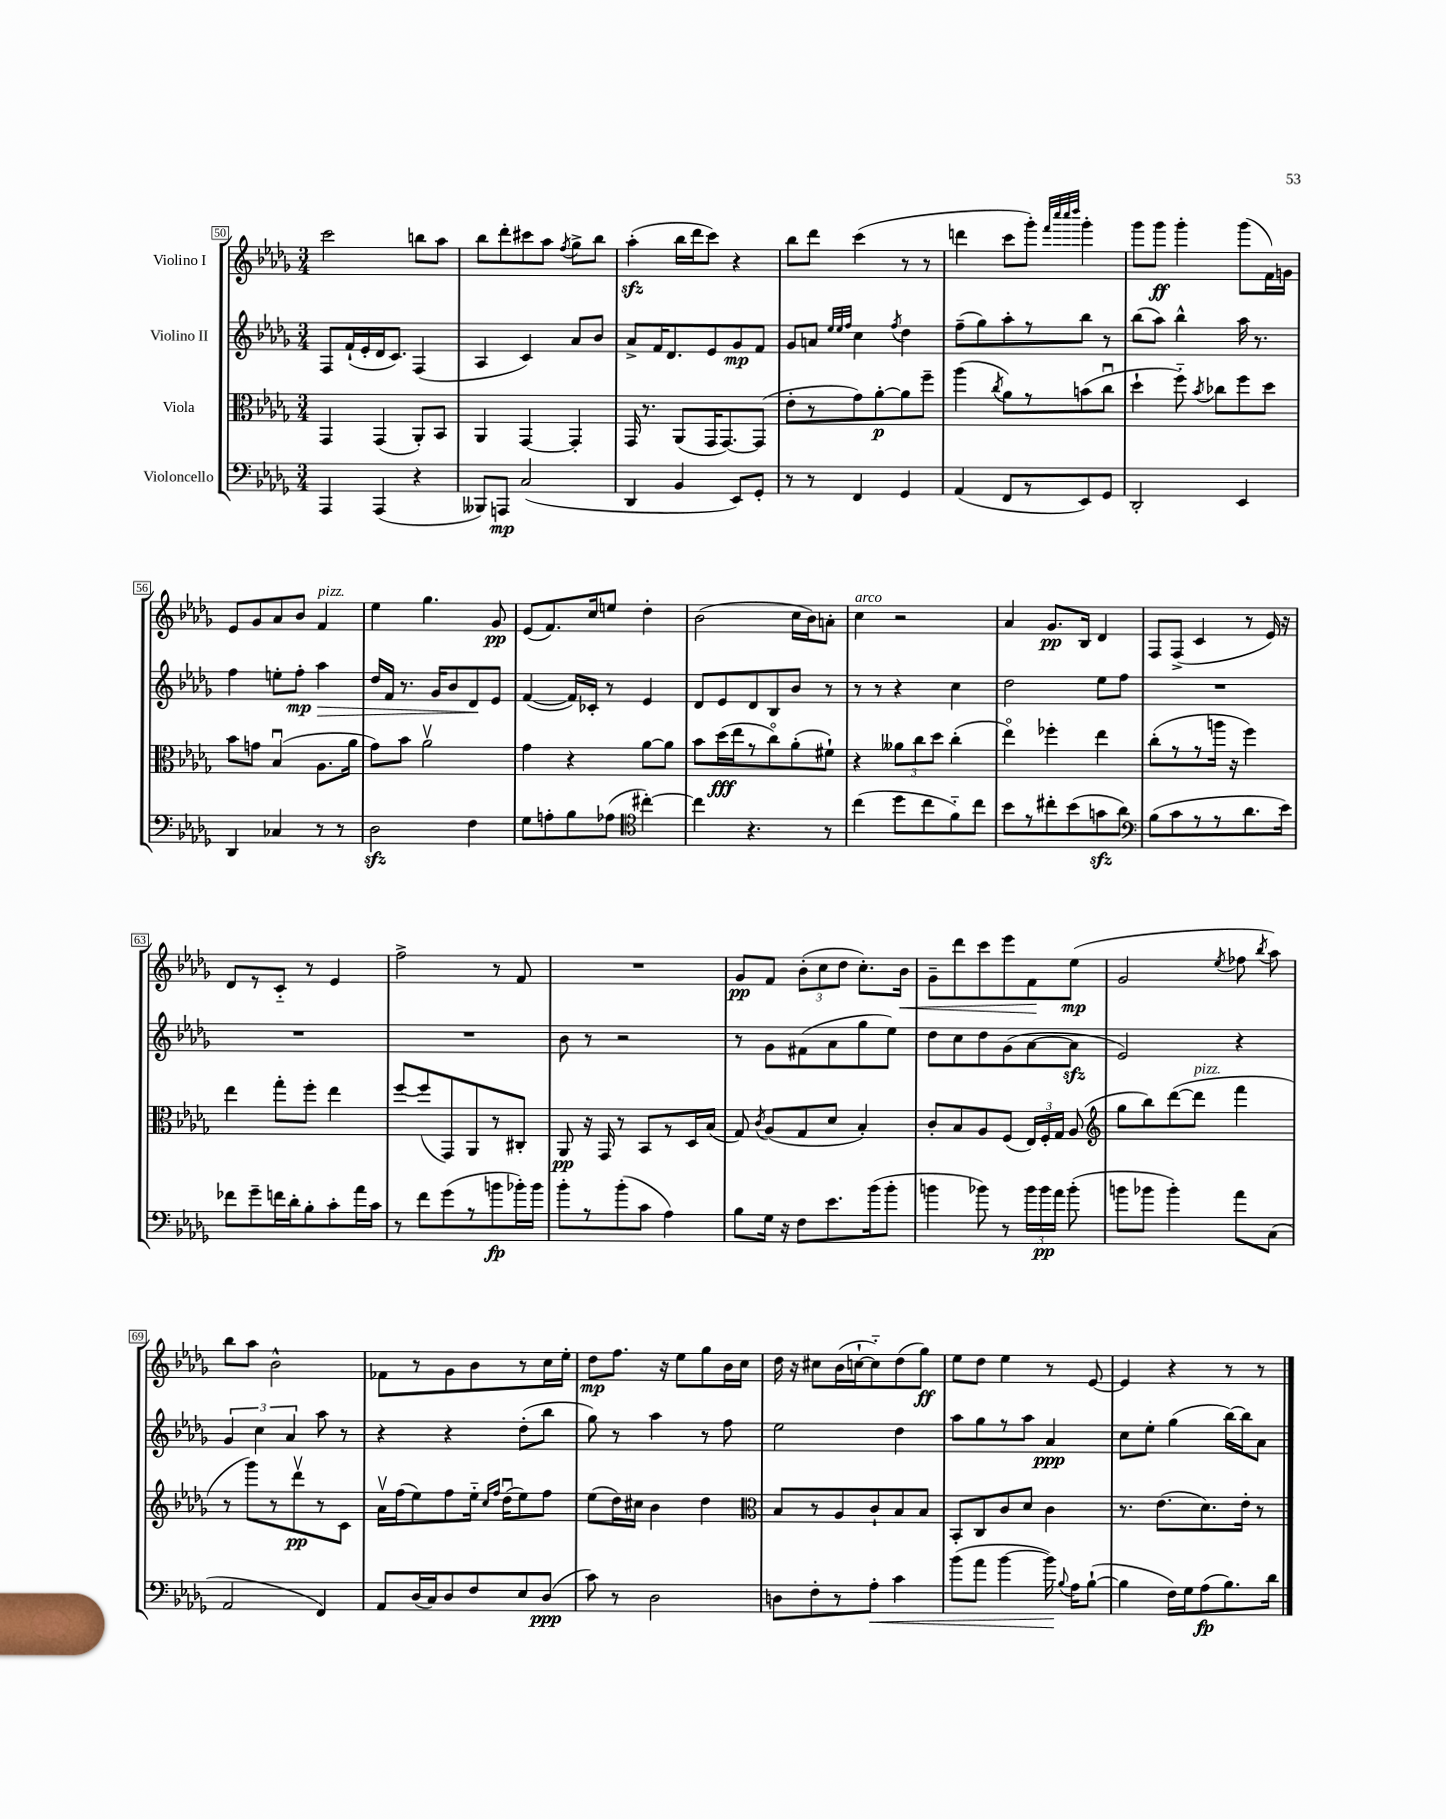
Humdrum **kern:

**kern	**dynam	**kern	**dynam	**kern	**dynam	**kern	**dynam
*part4	*part4	*part3	*part3	*part2	*part2	*part1	*part1
*staff4	*staff4	*staff3	*staff3	*staff2	*staff2	*staff1	*staff1
*I"Violoncello	*	*I"Viola	*	*I"Violino II	*	*I"Violino I	*
*clefF4	*	*clefC3	*	*clefG2	*	*clefG2	*
*k[b-e-a-d-g-]	*	*k[b-e-a-d-g-]	*	*k[b-e-a-d-g-]	*	*k[b-e-a-d-g-]	*
*M3/4	*	*M3/4	*	*M3/4	*	*M3/4	*
=50	=50	=50	=50	=50	=50	=50	=50
4AAA-/	.	4GG-/	.	8F/L	.	2ccc\	.
.	.	.	.	(16f`/L	.	.	.
.	.	.	.	16e-'/	.	.	.
(4AAA-/	.	(4GG-/	.	16d-/J	.	.	.
.	.	.	.	8.c/J)	.	.	.
4r	.	8AA-'/L)	.	(4F/	.	8bbn\L	.
.	.	8BB-/J	.	.	.	8aa-\J	.
=51	=51	=51	=51	=51	=51	=51	=51
8BBB--X/L)	.	4AA-/	.	4A-/	.	8bb-\L	.
8AAAn/J	mp	.	.	.	.	8ddd-'\	.
(2C/	.	[4GG-/	.	4c/)	.	8ccc#X\	.
.	.	.	.	.	.	8aa-\J	.
.	.	.	.	.	.	8qff/	.
.	.	4GG-'/]	.	8a-/L	.	8gg-^\L	.
.	.	.	.	8b-/J	.	8bb-\J	.
=52	=52	=52	=52	=52	=52	=52	=52
4DD-/	.	16GG-/	.	8a-^/L	.	(4aa-zz'\	.
.	.	8.r	.	.	.	.	.
.	.	.	.	16f/K	.	.	.
.	.	.	.	8.d-/	.	.	.
4BB-/	.	(8AA-/L	.	.	.	16bb-\LL	.
.	.	.	.	.	.	16ddd-\J	.
.	.	16GG-/K	.	8e-/	.	8ccc\J)	.
.	.	[8.GG-/)	.	.	.	.	.
8EE-/L)	.	.	.	8g-/	mp	4r	.
8GG-'/J	.	(8GG-/J]	.	8f/J	.	.	.
=53	=53	=53	=53	=53	=53	=53	=53
8r	.	8e-'\L	.	8g-/L	.	8bb-\L	.
8r	.	8r	.	8an/J	.	8ddd-\J	.
.	.	.	.	32qqee-/LLL	.	.	.
.	.	.	.	32qqee-/	.	.	.
.	.	.	.	32qqff/JJJ	.	.	.
4FF/	.	8g-\)	.	4cc\	.	(4ccc\	.
.	.	[8a-'\	p	.	.	.	.
.	.	.	.	8qff/	.	.	.
4GG-/	.	8a-\]	.	4dd-\	.	8r	.
.	.	8ff~\J	.	.	.	8r	.
=54	=54	=54	=54	=54	=54	=54	=54
(4AA-/	.	(4aa-\	.	(8ff~\L	.	4dddn\	.
.	.	.	.	8gg-\)	.	.	.
.	.	8qcc/	.	.	.	.	.
8FF/L	.	8a-\L)	.	8aa-'\	.	8ccc\L	.
8r	.	8r	.	8r	.	8ggg-'\J)	.
.	.	.	.	.	.	32qqfff/LLL	.
.	.	.	.	.	.	32qqcccc/	.
.	.	.	.	.	.	32qqcccc/	.
.	.	.	.	.	.	32qqdddd-/JJJ	.
8EE-/)	.	(8bn\	.	8bb-\J	.	4ggg-'\	.
8GG-/J	.	8ccu\J	.	8r	.	.	.
=55	=55	=55	=55	=55	=55	=55	=55
2DD-'/	.	4dd-`\	.	(8bb-\L	.	8ggg-\L	.
.	.	.	.	8aa-\J)	.	8ggg-\J	ff
.	.	8ff\)	.	4bb-^^\	.	4ggg-'\	.
.	.	8qb-/	.	.	.	.	.
.	.	8cc-X\L	.	.	.	.	.
4EE-/	.	8ff\	.	16aa-\	.	(8ggg-\L	.
.	.	.	.	8.r	.	.	.
.	.	8dd-\J	.	.	.	16f\L)	.
.	.	.	.	.	.	16gn\JJ	.
!!LO:LB:g=z
=56	=56	=56	=56	=56	=56	=56	=56
4DD-/	.	8b-\L	.	4ff\	.	8e-/L	.
.	.	8gn\J	.	.	.	8g-/	.
4C-X/	.	(4B-u/	.	8een'\L	.	8a-/	.
.	.	.	.	8ff'\J	mp	8b-/J	.
!	!	!	!	!	!	!LO:TX:a:i:t=pizz.	!
!	!	!	!	!	!LO:HP:b	!	!
8r	.	8.A-\L	.	4aa-\	>	4f/	.
8r	.	.	.	.	.	.	.
.	.	16a-\Jk	.	.	.	.	.
=57	=57	=57	=57	=57	=57	=57	=57
2D-zz\	.	8g-\L)	.	16dd-/LL	.	4ee-\	.
.	.	.	.	16f/JJ	.	.	.
.	.	8b-\J	.	8.r	.	.	.
.	.	2a-v\	.	.	.	4.gg-\	.
.	.	.	.	16g-/KL	.	.	.
.	.	.	.	8b-/	.	.	.
4F\	.	.	.	8d-/	.	.	.
.	.	.	.	8e-/J	]	8g-/	pp
=58	=58	=58	=58	=58	=58	=58	=58
8G-\L	.	4g-\	.	([4f/	.	(8e-/L	.
8An'\	.	.	.	.	.	8.f/)	.
8B-\	.	4r	.	16f/LL])	.	.	.
.	.	.	.	16c-X'/JJ	.	16cc/k	.
(8A-X\J	.	.	.	8r	.	8een/J	.
*clefC4	*	*	*	*	*	*	*
[4cc#X'\)	.	[8a-\L	.	4e-/	.	4dd-'\	.
.	.	8a-\J]	.	.	.	.	.
=59	=59	=59	=59	=59	=59	=59	=59
4cc#\]	.	8b-\L	.	8d-/L	.	(2b-\	.
.	.	(16dd-\L	fff	8e-/	.	.	.
.	.	16ee-\J	.	.	.	.	.
4.r	.	8r	.	8d-/	.	.	.
.	.	8cc\)	.	8B-/	.	.	.
.	.	(8a-'\	.	8b-/J	.	16cc\LL	.
.	.	.	.	.	.	16b-\J)	.
8r	.	8f#X`\J)	.	8r	.	8an'\J	.
=60	=60	=60	=60	=60	=60	=60	=60
!	!	!	!	!	!	!LO:TX:a:i:t=arco	!
(4cc\	.	4r	.	8r	.	4cc\	.
.	.	.	.	8r	.	.	.
8dd-\L	.	12a--X\L	.	4r	.	2r	.
.	.	12cc\	.	.	.	.	.
8cc\	.	.	.	.	.	.	.
.	.	12dd-\J	.	.	.	.	.
8f\)	.	(4cc'\	.	4cc\	.	.	.
8cc\J	.	.	.	.	.	.	.
=61	=61	=61	=61	=61	=61	=61	=61
8b-\L	.	4ee-\)	.	2dd-\	.	4a-/	.
8r	.	.	.	.	.	.	.
8cc#X'\	.	4ff-X'\	.	.	.	8.g-/L	pp
(8b-\	.	.	.	.	.	.	.
.	.	.	.	.	.	16B-/Jk	.
8gnzz\	.	4ee-\	.	8ee-\L	.	4d-/	.
8a-\J)	.	.	.	8ff\J	.	.	.
=62	=62	=62	=62	=62	=62	=62	=62
*clefF4	*	*	*	*	*	*	*
(8B-\L	.	(8cc'\L	.	2.r	.	8F/L	.
8c\	.	8r	.	.	.	(8F^/J	.
8r	.	8r	.	.	.	4c/	.
8r	.	16aan\Jk	.	.	.	.	.
.	.	16r	.	.	.	.	.
8.d-\	.	4ff\)	.	.	.	8r	.
.	.	.	.	.	.	16e-/)	.
16e-\Jk)	.	.	.	.	.	16r	.
!!LO:LB:g=z
=63	=63	=63	=63	=63	=63	=63	=63
8f-X\L	.	4ee-\	.	2.r	.	8d-/L	.
8g-~\	.	.	.	.	.	8r	.
16fn\L	.	8gg-'\L	.	.	.	8c/J	.
16d-'\J	.	.	.	.	.	.	.
8B-'\	.	8ff'\J	.	.	.	8r	.
8c'\	.	4ee-\	.	.	.	4e-/	.
16a-\L	.	.	.	.	.	.	.
16c\JJ	.	.	.	.	.	.	.
=64	=64	=64	=64	=64	=64	=64	=64
8r	.	[8ff/L	.	2.r	.	2ff^\	.
8f\L	.	(8ff/]	.	.	.	.	.
(8g-\	.	8GG-/)	.	.	.	.	.
8r	.	8AA-/	.	.	.	.	.
8bn\	fp	8r	.	.	.	8r	.
16b-X'\L)	.	8C#X'/J	.	.	.	8f/	.
16b-\JJ	.	.	.	.	.	.	.
=65	=65	=65	=65	=65	=65	=65	=65
8b-'\L	.	8AA-/	pp	8b-\	.	2.r	.
8r	.	16r	.	8r	.	.	.
.	.	16GG-/	.	.	.	.	.
(8b-'\	.	8r	.	2r	.	.	.
8c\J	.	8BB-/L	.	.	.	.	.
4A-\)	.	8r	.	.	.	.	.
.	.	16D-/L	.	.	.	.	.
.	.	(16B-/JJ	.	.	.	.	.
=66	=66	=66	=66	=66	=66	=66	=66
8B-\L	.	8G-/)	.	8r	.	8g-/L	pp
.	.	8qc/	.	.	.	.	.
16G-\Jk	.	(8A-/L	.	8g-\L	.	8f/J	.
16r	.	.	.	.	.	.	.
8F\L	.	8G-/	.	(8f#X\	.	(12b-'\L	.
.	.	.	.	.	.	12cc\	.
8.e-\	.	8d-/J	.	8a-\	.	.	.
.	.	.	.	.	.	12dd-\J	.
.	.	4B-'/)	.	8gg-\	.	8.cc'\L)	.
(16b-\k	.	.	.	.	.	.	.
8b-'\J	.	.	.	8ee-\J)	.	.	.
!	!	!	!	!	!	!	!LO:HP:b
.	.	.	.	.	.	16b-\Jk	<
=67	=67	=67	=67	=67	=67	=67	=67
4bn\	.	8c'/L	.	8dd-\L	.	8g-~\L	.
.	.	8B-/	.	8cc\	.	8ddd-\	.
8b-X\)	.	8A-/	.	8dd-\	.	8ccc\	.
8r	.	(8F/J	.	(8g-\	.	8eee-\	.
24b-\LL	.	24E-/LL)	.	[8a-\	.	8f\	.
24b-\	pp	24F'/	.	.	.	.	.
24a-\JJ	.	24G-/JJ	.	.	.	.	.
(8b-'\	.	(8A-/	.	8a-zz\J]	.	(8ee-\J	[ mp
=68	=68	=68	=68	=68	=68	=68	=68
*	*	*clefG2	*	*	*	*	*
8bn\L	.	8gg-\L	.	2e-/)	.	2g-/	.
8b-X\J	.	8bb-\)	.	.	.	.	.
4b-'\)	.	([8ddd-\	.	.	.	.	.
!	!	!LO:TX:a:i:t=pizz.	!	!	!	!	!
.	.	8ddd-\J]	.	.	.	.	.
.	.	.	.	.	.	8qee-/	.
8a-\L	.	4fff\	.	4r	.	8ff-X\	.
.	.	.	.	.	.	8qbb-/	.
(8C\J	.	.	.	.	.	8aa-\)	.
!!LO:LB:g=z
=69	=69	=69	=69	=69	=69	=69	=69
2AA-/	.	8r	.	6g-/	.	8bb-\L	.
.	.	8ggg-\L)	.	.	.	8aa-\J	.
.	.	.	.	6cc\	.	.	.
.	.	8r	.	.	.	2b-^^\	.
.	.	.	.	6a-/	.	.	.
.	.	8ddd-v\	pp	.	.	.	.
4FF/)	.	8r	.	8aa-\	.	.	.
.	.	8c\J	.	8r	.	.	.
=70	=70	=70	=70	=70	=70	=70	=70
8AA-/L	.	16a-v\LL	.	4r	.	8f-X\L	.
.	.	(16ff\J	.	.	.	.	.
(16D-/L	.	8ee-\)	.	.	.	8r	.
16C/J)	.	.	.	.	.	.	.
8D-/	.	8ff\	.	4r	.	8g-\	.
8F/	.	16ee-\Jk	.	.	.	8b-\	.
.	.	16qqcc/LL	.	.	.	.	.
.	.	16qqff/JJ	.	.	.	.	.
.	.	(16dd-u\KL	.	.	.	.	.
8E-/	.	8ee-\)	.	(8dd-'\L	.	8r	.
(8D-/J	ppp	8ff\J	.	8bb-\J	.	16cc\L	.
.	.	.	.	.	.	16ee-'\JJ	.
=71	=71	=71	=71	=71	=71	=71	=71
8c\)	.	(8ee-\L	.	8gg-\)	.	8dd-\L	mp
8r	.	16dd-\L)	.	8r	.	8.ff\J	.
.	.	16cc#X\JJ	.	.	.	.	.
2D-\	.	4b-\	.	4aa-\	.	.	.
.	.	.	.	.	.	16r	.
.	.	.	.	.	.	8ee-\L	.
.	.	4dd-\	.	8r	.	8gg-\	.
.	.	.	.	8ff\	.	16b-\L	.
.	.	.	.	.	.	16cc\JJ	.
=72	=72	=72	=72	=72	=72	=72	=72
*	*	*clefC3	*	*	*	*	*
8Dn\L	.	8B-/L	.	2ee-\	.	16dd-\	.
.	.	.	.	.	.	16r	.
8F'\	.	8r	.	.	.	8cc#X\L	.
8r	.	8A-/	.	.	.	(16b-\L	.
.	.	.	.	.	.	[16ccn`\J	.
!	!LO:HP:b	!	!	!	!	!	!
8A-'\J	<	8c`/	.	.	.	8cc\])	.
4c\	.	8B-/	.	4dd-\	.	(8dd-\	.
.	.	8B-/J	.	.	.	8gg-\J)	ff
=73	=73	=73	=73	=73	=73	=73	=73
(8b-\L	.	8BB-'/L	.	8aa-\L	.	8ee-\L	.
8a-\J	.	8C/	.	8gg-\	.	8dd-\J	.
[4b-\	.	8c/	.	8r	.	4ee-\	.
.	.	8d-/J	.	8aa-\J	.	.	.
16b-\])	.	4c\	.	4a-/	ppp	8r	.
8qqB-/	.	.	.	.	.	.	.
16A-\KL	[	.	.	.	.	.	.
([8B-`\J	.	.	.	.	.	[8e-/	.
=74	=74	=74	=74	=74	=74	=74	=74
4B-\]	.	8.r	.	8cc\L	.	4e-/]	.
.	.	.	.	8ee-'\J	.	.	.
.	.	(8.e-\L	.	.	.	.	.
16F\LL)	.	.	.	(4gg-\	.	4r	.
16G-\J	.	.	.	.	.	.	.
(8A-\	fp	8.d-\)	.	.	.	.	.
8.B-\)	.	.	.	[16bb-\LL)	.	8r	.
.	.	16e-'\Jk	.	16bb-\J]	.	.	.
.	.	8r	.	8a-\J	.	8r	.
16d-\Jk	.	.	.	.	.	.	.
==	==	==	==	==	==	==	==
*-	*-	*-	*-	*-	*-	*-	*-
